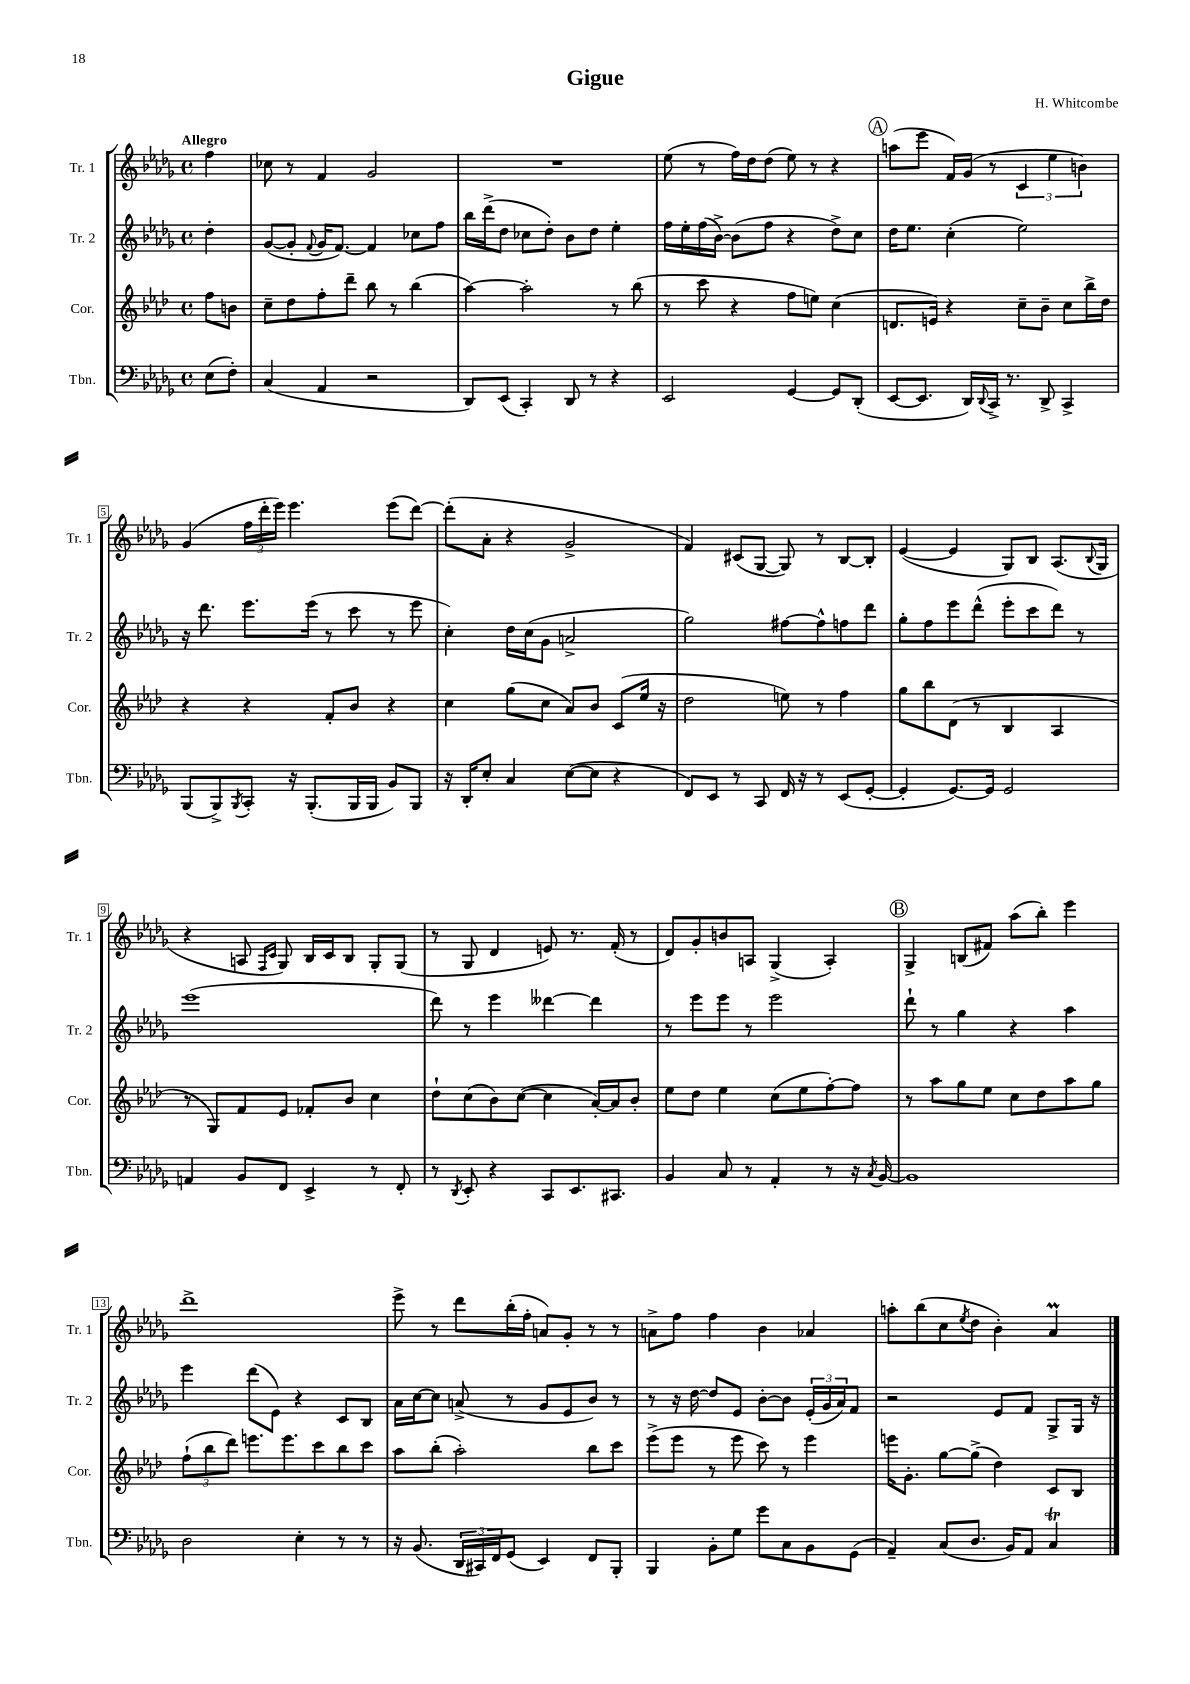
\header { title = "Gigue" composer = "H. Whitcombe" }
<<
\new StaffGroup <<
\new Staff = "s0" \with { instrumentName = "Tr. 1" shortInstrumentName = "Tr. 1" } {
    \clef treble \key des \major \defaultTimeSignature \time 4/4 \partial 4 \tempo "Allegro"
    f''4 |
    ces''8 r8 f'4 ges'2 |
    R1 |
    ees''8( r8 f''16) des''16 des''8( ees''8) r8 r4 |
    \mark \markup { \circle "A" } a''8( ees'''8 f'16) ges'16( r8 \tuplet 3/2 { c'4 ees''4 b'4) } |
    ges'4( \tuplet 3/2 { f''16 des'''16-. ees'''16) } ees'''4. ees'''8( des'''8~) |
    des'''8-.( aes'8-. r4 ges'2-> |
    f'4) cis'8( ges8~ ges8) r8 bes8~ bes8-. |
    ees'4~( ees'4 ges8) bes8 aes8.( \appoggiatura { bes8 } ges16 |
    r4 a8 \grace { f16 c'16 } ges8) bes16 c'16 bes8 ges8-. ges8( |
    r8 ges8 des'4 e'8) r8. f'16-.( r8 |
    des'8) ges'8-. b'8 a8 ges4->( a4-.) |
    \mark \markup { \circle "B" } ges4-> b8( fis'8) aes''8( bes''8-.) ees'''4 |
    des'''1-> |
    ees'''8-> r8 des'''8 bes''16-.( f''16-. a'8) ges'8-. r8 r8 |
    a'8-> f''8 f''4 bes'4 aes'4 |
    a''8-. bes''8( c''8 \acciaccatura { ees''8 } des''8 bes'4-.) aes'4\prall \bar "|." |
}
\new Staff = "s1" \with { instrumentName = "Tr. 2" shortInstrumentName = "Tr. 2" } {
    \clef treble \key des \major \defaultTimeSignature \time 4/4 \partial 4
    des''4-. |
    ges'8~( ges'8-. \appoggiatura { f'8 } ges'16 f'8.~) f'4 ces''8 f''8 |
    bes''16 des'''16->( des''8 ces''8 des''8-.) bes'8 des''8 ees''4-. |
    f''16 ees''16-. f''16( bes'16~->) bes'8( f''8 r4 des''8->) c''8 |
    \mark \markup { \circle "A" } des''16 ees''8. c''4-.( ees''2) |
    r16 des'''8. ees'''8. ees'''16( r8 c'''8 r8 ees'''8 |
    c''4-.) des''16 c''16( ges'8 a'2-> |
    ges''2) fis''8~ fis''8-^ f''8 des'''8 |
    ges''8-. f''8 ees'''8 des'''8-^( ees'''8-. c'''8 des'''8) r8 |
    ees'''1( |
    des'''8) r8 ees'''4 deses'''4~ deses'''4 |
    r8 ees'''8 ees'''8 r8 ees'''2 |
    \mark \markup { \circle "B" } des'''8-! r8 ges''4 r4 aes''4 |
    ees'''4 des'''8( ees'8) r4 c'8 bes8 |
    aes'16 c''16~ c''8 a'8->( r8 ges'8 ees'8 bes'8) r8 |
    r8 r16 des''16~ des''8 ees'8 bes'8~-. bes'8 \tuplet 3/2 { ees'16-.( ges'16 aes'16) } f'8 |
    r2 ees'8 f'8 ges8-> ges16 r16 \bar "|." |
}
\new Staff = "s2" \with { instrumentName = "Cor." shortInstrumentName = "Cor." } {
    \clef treble \key aes \major \defaultTimeSignature \time 4/4 \partial 4
    f''8 b'8 |
    c''8-- des''8 f''8-. des'''8-- bes''8 r8 bes''4( |
    aes''4~) aes''2-. r8 bes''8( |
    r8 c'''8 r4 f''8 e''8) c''4( |
    \mark \markup { \circle "A" } d'8. e'16) r4 c''8-- bes'8-- c''8 bes''16-> des''16 |
    r4 r4 f'8-. bes'8 r4 |
    c''4 g''8( c''8 aes'8) bes'8 c'8( ees''16 r16 |
    des''2 e''8) r8 f''4 |
    g''8 bes''8 des'8( r8 bes4 aes4 |
    r8 g8) f'8 ees'8 fes'8-. bes'8 c''4 |
    des''8-! c''8( bes'8) c''8~( c''4 aes'16~-.) aes'16 bes'8-. |
    ees''8 des''8 ees''4 c''8( ees''8 f''8~-.) f''8 |
    \mark \markup { \circle "B" } r8 aes''8 g''8 ees''8 c''8 des''8 aes''8 g''8 |
    \tuplet 3/2 { f''8-!( bes''8 des'''8) } e'''8. e'''8. c'''8 bes''8 c'''8 |
    aes''8 bes''8-.( aes''2-.) bes''8 c'''8 |
    ees'''8->( ees'''8 r8 ees'''8 c'''8) r8 ees'''4 |
    e'''16 g'8.-. g''8~ g''8->( des''4) c'8 bes8 \bar "|." |
}
\new Staff = "s3" \with { instrumentName = "Tbn." shortInstrumentName = "Tbn." } {
    \clef bass \key des \major \defaultTimeSignature \time 4/4 \partial 4
    ees8( f8-.) |
    c4( aes,4 r2 |
    des,8) ees,8( c,4-.) des,8 r8 r4 |
    ees,2 ges,4~ ges,8 des,8-.( |
    \mark \markup { \circle "A" } ees,8~ ees,8. des,16) \appoggiatura { des,8 } c,16-> r8. des,8-> c,4-> |
    bes,,8( bes,,8->) \acciaccatura { bes,,8 } c,8-. r16 bes,,8.-.( bes,,16 bes,,16 bes,8) bes,,8 |
    r16 des,16-. ees8-. c4 ees8~( ees8 r4 |
    f,8) ees,8 r8 c,8 f,16 r16 r8 ees,8( ges,8~-. |
    ges,4-. ges,8.~) ges,16 ges,2 |
    a,4 bes,8 f,8 ees,4-> r8 f,8-. |
    r8 \acciaccatura { des,8 } ees,8-. r4 c,8 ees,8. cis,8. |
    bes,4 c8 r8 aes,4-. r8 r16 \acciaccatura { c8 } bes,16~ |
    \mark \markup { \circle "B" } bes,1 |
    des2 ees4-. r8 r8 |
    r16 bes,8.( \tuplet 3/2 { des,16 cis,16) f,16 } ges,8( ees,4) f,8 bes,,8-. |
    bes,,4 bes,8-. ges8 ges'8 c8 bes,8 ges,8( |
    aes,4--) c8( des8. bes,16) aes,8 c4\trill \bar "|." |
}
>>
>>
\layout { \context { \Score \override BarNumber.stencil = #(make-stencil-boxer 0.1 0.3 ly:text-interface::print) } }
